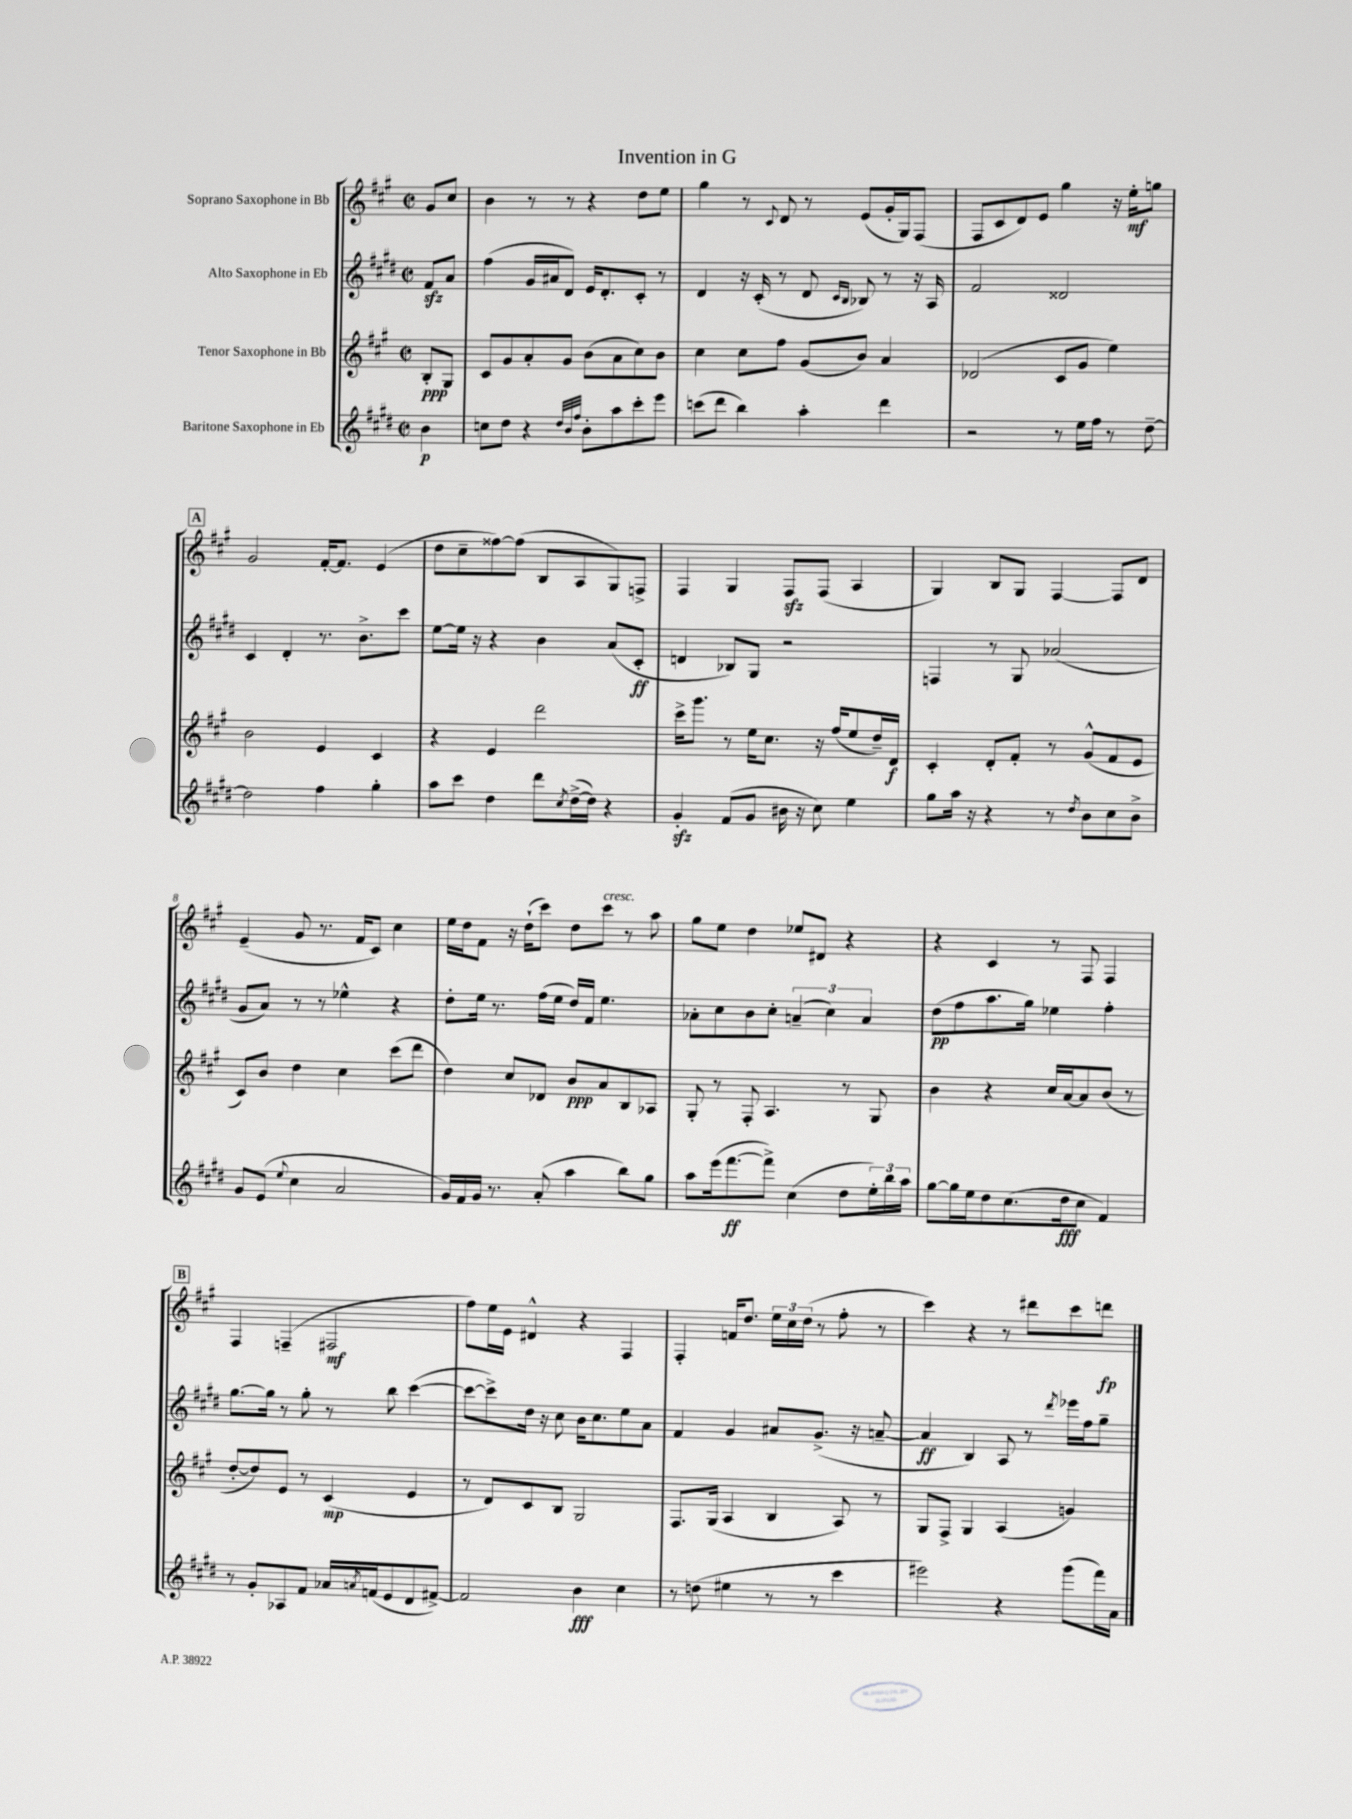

**kern	**kern	**kern	**kern
*staff4	*staff3	*staff2	*staff1
*clefG2	*clefG2	*clefG2	*clefG2
*k[f#c#g#d#]	*k[f#c#g#]	*k[f#c#g#d#]	*k[f#c#g#]
*M2/2	*M2/2	*M2/2	*M2/2
*met(c|)	*met(c|)	*met(c|)	*met(c|)
4b\	8B'/L	8f#/L	8g#/L
.	8G#/J	8a/J	8cc#/J
=	=	=	=
8cc\L	8c#/L	(4ff#\	4b\
8dd#\J	8g#/	.	.
4r	8a'/	16g#/LL	8r
.	.	16a#/J	.
.	8g#/J	8d#/J)	8r
32qqdd#/LLL	.	.	.
32qqb/	.	.	.
32qqff#/JJJ	.	.	.
8b'\L	(8b\L	16e/LK	4r
.	.	8.d#'/	.
8aa\	8a\	.	.
8ccc#'\	8cc#\)	8c#'/J	8dd\L
8eee\J	8b\J	8r	8ee\J
=	=	=	=
(8ccc\L	4cc#\	4d#/	4gg#\
8ddd#\J	.	.	.
4bb\)	8cc#\L	16r	8r
.	.	(16c#'/	.
.	.	.	8qqc#/
.	8ff#\J	8r	8d/
4aa'\	(8g#/L	8d#/	8r
.	.	16qqc#/LL	.
.	.	16qqB/JJ	.
.	8b/J)	8B-/)	(8e/L
4ddd#\	4a/	8r	16g#'/L
.	.	.	16G#/J)
.	.	16r	(8F#/J
.	.	16A/	.
=	=	=	=
2r	(2d-/	2f#/	8F#/L
.	.	.	8c#/
.	.	.	8d/)
.	.	.	8e/J
8r	8c#/L	2d##/	4gg#\
16ee\LL	8g#/J	.	.
16ff#\JJ	.	.	.
8r	4ee\)	.	16r
.	.	.	16ee'\LK
[8dd#~\	.	.	8gg\J
=	=	=	=
2dd#\]	2b\	4c#/	2g#/
.	.	4d#'/	.
4ff#\	4e/	8.r	[16f#'/LK
.	.	.	8.f#/]J
.	.	8.b^\L	.
4gg#'\	4c#/	.	(4e/
.	.	8ccc#\J	.
=	=	=	=
8aa\L	4r	[8ee\L	8dd\L
8ccc#\J	.	16ee\]Jk	8cc#~\
.	.	16r	.
4dd#\	4e/	4r	[8ff##\)
.	.	.	(8ff##\]J
8ddd#\L	2ddd\	4b\	8B/L
8qcc#/	.	.	.
([16dd#^\L	.	.	8A/
16dd#\]JJ)	.	.	.
4r	.	(8a/L	8G#/)
.	.	8c#'/J	8F^/J
=	=	=	=
4g#'/	16ccc#^\LK	4d/	4F#/
.	8.ggg#\J	.	.
(8f#/L	8r	8B-/L)	4G#/
8g#/J	16ee\LK	8G#/J	.
.	8.cc#\J	.	.
16b#\	.	2r	8F#/L
16r	.	.	.
8cc#\)	16r	.	(8F#/J
.	(16ff#/LK	.	.
4ee\	8ee/	.	4A/
.	16dd~/L)	.	.
.	16d/JJ	.	.
=	=	=	=
8gg#\L	4c#'/	4F/	4G#/)
16aa\Jk	.	.	.
16r	.	.	.
4r	8d'/L	8r	8B/L
.	8f#'/J	8G#/	8G#/J
8r	8r	(2a-/	[4F#/
8qdd#/	.	.	.
8b\L	(8g#^^/L	.	.
8cc#\	8f#/	.	8F#/]L
8b^\J	8e/J	.	8d/J
=	=	=	=
8g#/L	8c#/L)	8g#/L	(4e~/
(8e/J	8b/J	8a/J)	.
8qqee/	.	.	.
4cc#\	4dd\	8r	8g#/
.	.	8r	8.r
2a/	4cc#\	4ee-^^\	.
.	.	.	16f#/LK
.	.	.	8c#/J)
.	(8ccc#\L	4r	4cc#\
.	8ddd\J	.	.
=	=	=	=
16g#/LL)	4dd\)	8dd#'\L	16ee\LL
16f#/	.	.	16dd\J
16g#/JJ	.	16ee\Jk	8f#\J
8.r	.	8.r	.
.	8cc#/L	.	16r
.	.	.	(16dd`\LK
(8a'/	8d-/J	(16ff#\LL	8ccc#\J)
.	.	16ee\JJ	.
4aa\	8b/L	16dd#/LL)	8dd\L
.	.	16f#/JJ	.
.	8a/	4.ee\	8ccc#\J
8bb\L)	8B/	.	8r
8gg#\J	8A-/J	.	8aa\
=	=	=	=
8aa\L	8G#'/	8a-'\L	8gg#\L
(16eee\k	8r	8cc#\	8ee\J
[8.fff#\	.	.	.
.	8F#'/	8b\	4dd\
8fff#^\]J)	4.A/	8cc#'\J	.
(4cc#\	.	(6a~/	8ee-/L
.	.	.	8d#/J
.	.	6cc#\)	.
8dd#\L	8r	.	4r
.	.	6a/	.
24ee'\L)	8G#/	.	.
24bb\	.	.	.
24aa\JJ	.	.	.
=	=	=	=
[8gg#\L	4b\	(8dd#\L	4r
16gg#\]L	.	8ff#\	.
16ee\J	.	.	.
8dd#\	4r	8.aa\	4c#/
(8.cc#\	.	.	.
.	.	16gg#\Jk)	.
.	16cc#/LL	4ee-\	8r
16dd#\k	[16a/J	.	.
8cc#\J	8a/]	.	8F#/
4f#/)	(8b/J	4ff#'\	4F#/
.	8r	.	.
=	=	=	=
8r	[8dd'/L	[8.gg#\L	4F#/
8g#'/L	8dd/])	.	.
.	.	16gg#\]Jk	.
8A-/	8e/J	8r	(4F~/
8f#/J	8r	8gg#'\	.
16a-/LL	(4c#/	8r	2F#/
8qa/	.	.	.
(16f/J	.	.	.
8e/	.	8bb\	.
8d#/	4e/	([4ccc#\	.
[8f#^/J)	.	.	.
=	=	=	=
2f#/]	8r	8ccc#\_L	8ff#\L)
.	8d/L)	8ccc#^\])	16ee\L
.	.	.	16e\JJ
.	8c#/	16dd#\Jk	4d#^^/
.	.	16r	.
.	8B/J	8cc#\	.
4b\	2G#/	16b\LK	4r
.	.	8.cc#\	.
4cc#\	.	8ee\	4F#/
.	.	8a\J	.
=	=	=	=
8r	8.F#/L	4f#/	4F#'/
(8dd\	.	.	.
.	(16G#/Jk	.	.
4ee#\	4A/	4g#/	16f/LK
.	.	.	8.dd/J
8r	4B/	8a#/L	24ee\LL
.	.	.	24cc#\
.	.	.	(24dd\JJ
8r	.	(8.g#^/J	8r
4ccc#\	8A/)	.	8ff#'\
.	.	16r	.
.	8r	[8a~/	8r
=	=	=	=
2eee#\)	8G#/L	4a/]	4ccc#\)
.	8F#^/J	.	.
.	4G#/	4B/)	4r
4r	(4A/	8A/	8r
.	.	8r	8ddd#\L
.	.	8qddd#/	.
(8ggg#\L	4g/)	16eee-\LL	8ccc#\
.	.	16ff#\J	.
16fff#\L)	.	8gg#~\J	8ddd\J
16a\JJ	.	.	.
==	==	==	==
*-	*-	*-	*-
